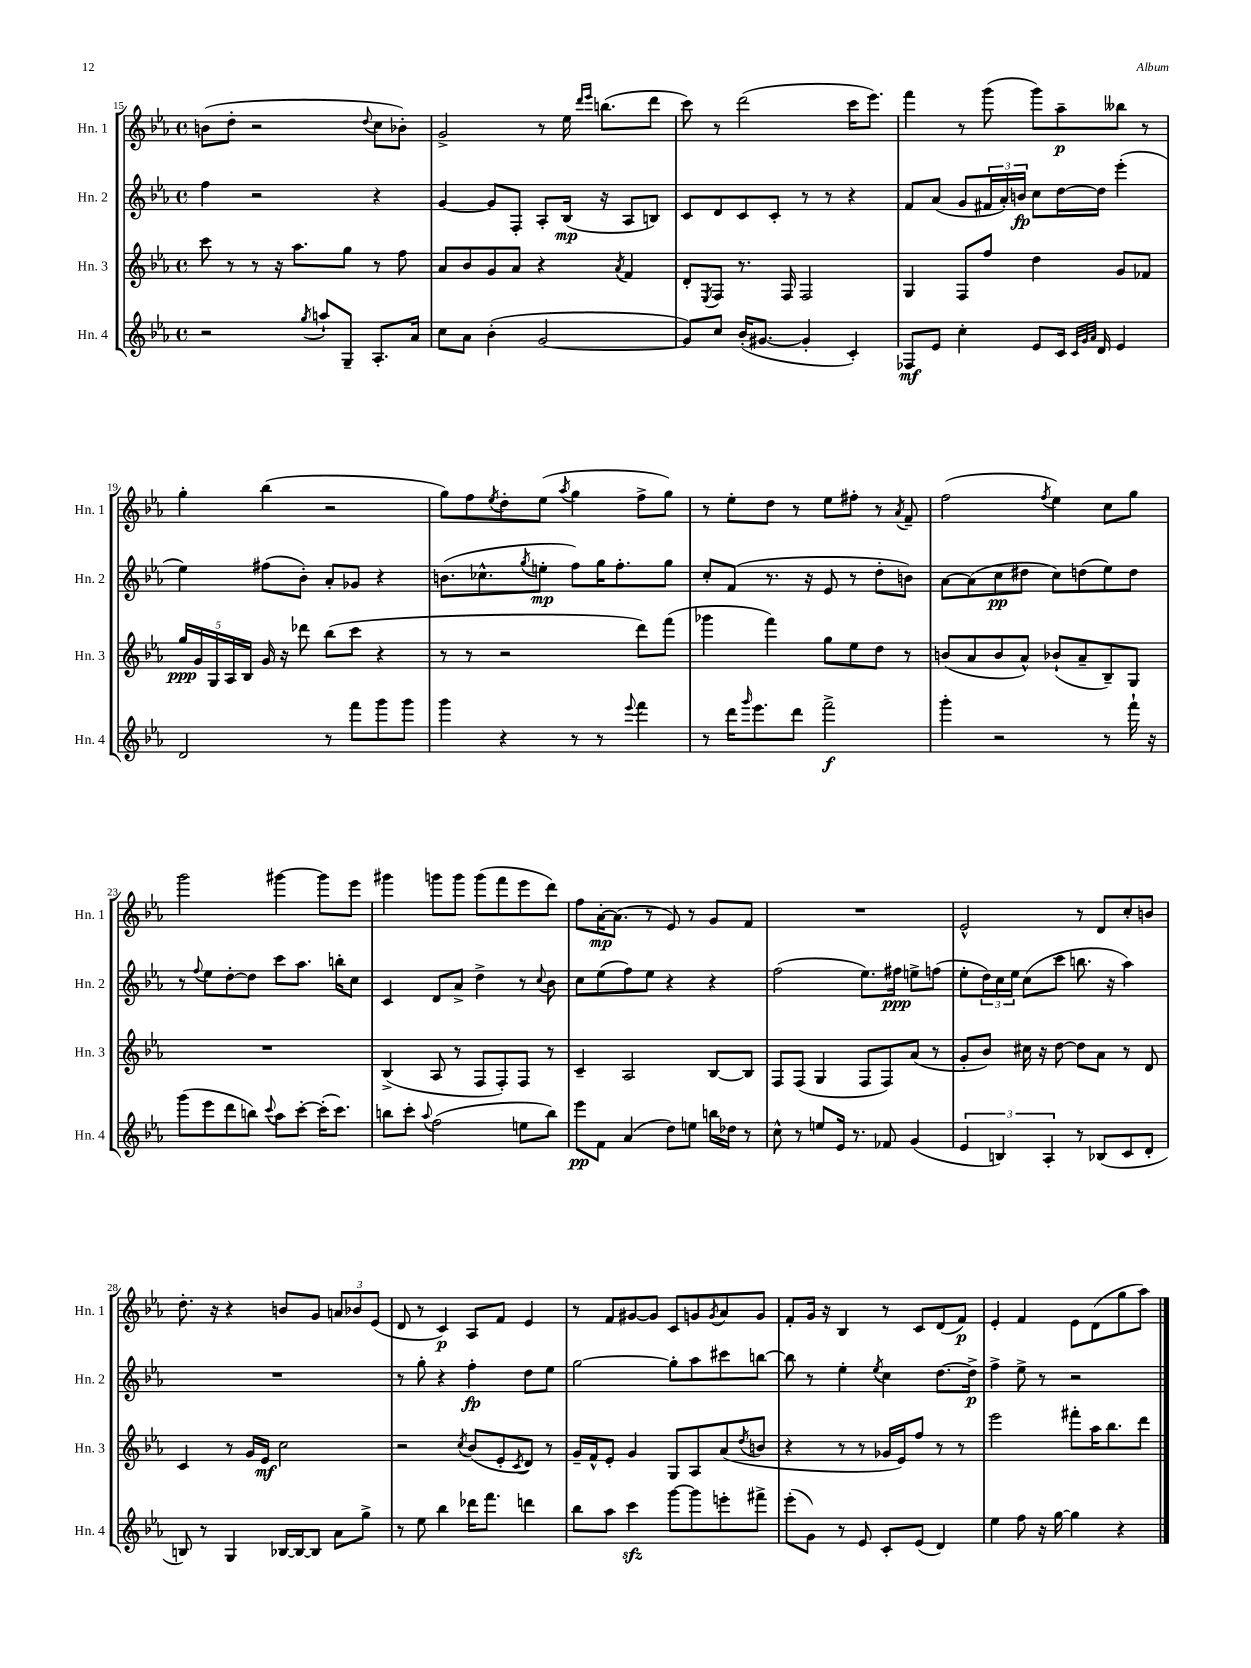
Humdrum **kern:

**kern	**kern	**kern	**kern
*staff4	*staff3	*staff2	*staff1
*clefG2	*clefG2	*clefG2	*clefG2
*k[b-e-a-]	*k[b-e-a-]	*k[b-e-a-]	*k[b-e-a-]
*M4/4	*M4/4	*M4/4	*M4/4
*met(c)	*met(c)	*met(c)	*met(c)
2r	8ccc	4ff	(8b
.	8r	.	8dd'
.	8r	2r	2r
.	16r	.	.
.	8.aa-	.	.
8qgg	.	.	.
8aa`	.	.	.
8G~	8gg	.	.
.	.	.	8qqdd
8.A-'	8r	4r	8cc
.	8ff	.	8b-')
16a-	.	.	.
=	=	=	=
8cc	8a-	[4g	2g^
8a-	8b-	.	.
(4b-'	8g	8g]	.
.	8a-	8F'	.
[2g	4r	8A-'	8r
.	.	(16B-	16ee-
.	.	.	16qqddd
.	.	.	16qqeee-
.	.	16r	(8.bb
.	8qa-	.	.
.	4f	8A-	.
.	.	8B)	8ddd
=	=	=	=
8g])	8d'	8c	8ccc)
.	8qE-	.	.
8cc	8F	8d	8r
(16b-'	8.r	8c	(2ddd
[8.g#	.	.	.
.	.	8c'	.
.	16F	.	.
4g#']	2F	8r	.
.	.	8r	.
4c')	.	4r	16ccc
.	.	.	8.eee-)
=	=	=	=
8F-	4G	8f	4fff
8e-	.	(8a-	.
4cc'	8F	8g	8r
.	8ff	24f#	(8ggg
.	.	24a-')	.
.	.	24b	.
8e-	4dd	8cc	8ggg)
16c	.	[16dd	8aa-~
32qqc	.	.	.
32qqg	.	.	.
32qqa-	.	.	.
16d	.	16dd]	.
4e-	8g	(4eee-'	8bb--
.	8f-	.	8r
=	=	=	=
2d	20gg	4ee-)	4gg'
.	20g	.	.
.	20G	.	.
.	20A-	.	.
.	20B-	.	.
.	16g	(8ff#	(4bb-
.	16r	.	.
.	8ddd-	8b-')	.
8r	(8bb-	8a-'	2r
8fff	8ccc	8g-	.
8ggg	4r	4r	.
8ggg	.	.	.
=	=	=	=
4ggg	8r	(8.b	8gg)
.	8r	.	8ff
.	.	8.cc-^^	.
.	.	.	8qee-
4r	2r	.	8dd'
.	.	8qgg	.
.	.	8ee'	(8ee-
.	.	.	8qaa-
8r	.	8ff)	4gg
8r	.	16gg	.
.	.	8.ff'	.
8qqeee-	.	.	.
4fff	8ddd)	.	8ff^
.	(8fff	8gg	8gg)
=	=	=	=
8r	4ggg-	8cc'	8r
16ddd	.	(8f	8ee-'
16qqggg	.	.	.
8.eee-	.	.	.
.	4fff)	8.r	8dd
8ddd	.	.	8r
.	.	16r	.
2fff^	8gg	8e-	8ee-
.	8ee-	8r	8ff#'
.	8dd	8dd'	8r
.	.	.	8qa-
.	8r	8b)	8f~
=	=	=	=
4ggg'	(8b	[8a-	(2ff
.	8a-	(8a-]	.
2r	8b	8cc	.
.	8a-^^)	8dd#	.
.	.	.	8qff
.	(8b-`	8cc)	4ee-)
.	8a-~	(8dd	.
8r	8B-~)	8ee-)	8cc
16fff`	8G	8dd	8gg
16r	.	.	.
=	=	=	=
(8ggg	1r	8r	2ggg
.	.	8qqff	.
8eee-	.	8ee-	.
8ddd	.	[8dd'	.
8bb)	.	8dd]	.
8qqccc	.	.	.
8aa-	.	8ccc	[4ggg#
[8ccc'	.	8.aa-	.
(16ccc']	.	.	8ggg#]
8.ccc)	.	16bb'	.
.	.	8cc	8eee-
=	=	=	=
8bb	(4B-^	4c	4ggg#
8ccc'	.	.	.
8qqaa-	.	.	.
(2ff	8A-	8d	8ggg
.	8r	8a-^	8ggg
.	8F	4dd^	(8ggg
.	8F')	.	8fff
8ee	8F	8r	8eee-
.	.	8qqcc	.
8bb)	8r	8b-	8ddd)
=	=	=	=
8eee-	4c~	8cc	8ff
8f	.	(8ee-	[16a-'
.	.	.	(8.a-]
(4a-	2A-	8ff)	.
.	.	8ee-	8r
8dd)	.	4r	8e-)
8ee	.	.	8r
16bb	[8B-	4r	8g
16dd-	.	.	.
8r	8B-]	.	8f
=	=	=	=
8cc^^	8F	(2ff	1r
8r	(8F	.	.
8ee	4G	.	.
16e-	.	.	.
8.r	.	.	.
.	8F	8.ee-)	.
8f-	8F)	.	.
.	.	16ff#	.
(4g	(8a-	8ee^	.
.	8r	(8ff	.
=	=	=	=
6e-	8g'	8ee-'	2e-^^
.	8b-)	24dd)	.
6B)	.	24cc	.
.	.	24ee-	.
.	16cc#	(8cc	.
.	16r	.	.
6A-'	.	.	.
.	[8dd	8ccc	.
8r	8dd]	8.bb	8r
(8B-	8a-	.	8d
.	.	16r	.
8c	8r	4aa-)	8cc'
8d'	8d	.	8b
=	=	=	=
8B)	4c	1r	8.dd'
8r	.	.	.
.	.	.	16r
4G	8r	.	4r
.	16g	.	.
.	16e-	.	.
[16B-	2cc	.	8b
16B-_	.	.	.
8B-]	.	.	8g
8a-	.	.	12a
.	.	.	12b-
8gg^	.	.	.
.	.	.	(12e-
=	=	=	=
8r	2r	8r	8d
8ee-	.	8gg'	8r
4bb-	.	4r	4c)
.	8qcc	.	.
16ddd-	(8b-	4ff'	8A-
8.fff	.	.	.
.	8e-'	.	8f
.	8qc	.	.
4ddd	8d)	8dd	4e-
.	8r	8ee-	.
=	=	=	=
8bb-	16g~	[2gg	8r
.	16f^^	.	.
8aa-	8e-'	.	8f
4ccc	4g	.	[8g#
.	.	.	8g#]
[8ggg	8G	8gg']	8c
8ggg]	8A-	8aa-	8g
.	.	.	8qg
8eee'	(8a-	8ccc#	8a-
.	8qdd	.	.
8fff#^	8b	[8bb	8g
=	=	=	=
(8eee-'	4r	8bb]	8f'
8g)	.	8r	16g
.	.	.	16r
8r	8r	4ee-'	4B-
8e-	8r	.	.
.	.	8qee-	.
8c'	16g-	4cc	8r
.	16e-)	.	.
(8e-	8ff	.	8c
4d)	8r	[8.dd	(8d
.	8r	.	8f)
.	.	16dd^]	.
=	=	=	=
4ee-	2eee-	4ff^	4e-'
8ff	.	8ee-^	4f
16r	.	8r	.
[16gg	.	.	.
4gg]	8fff#'	2r	8e-
.	16aa-	.	(8d
.	8.bb-	.	.
4r	.	.	8gg
.	8ddd	.	8aa-)
==	==	==	==
*-	*-	*-	*-
